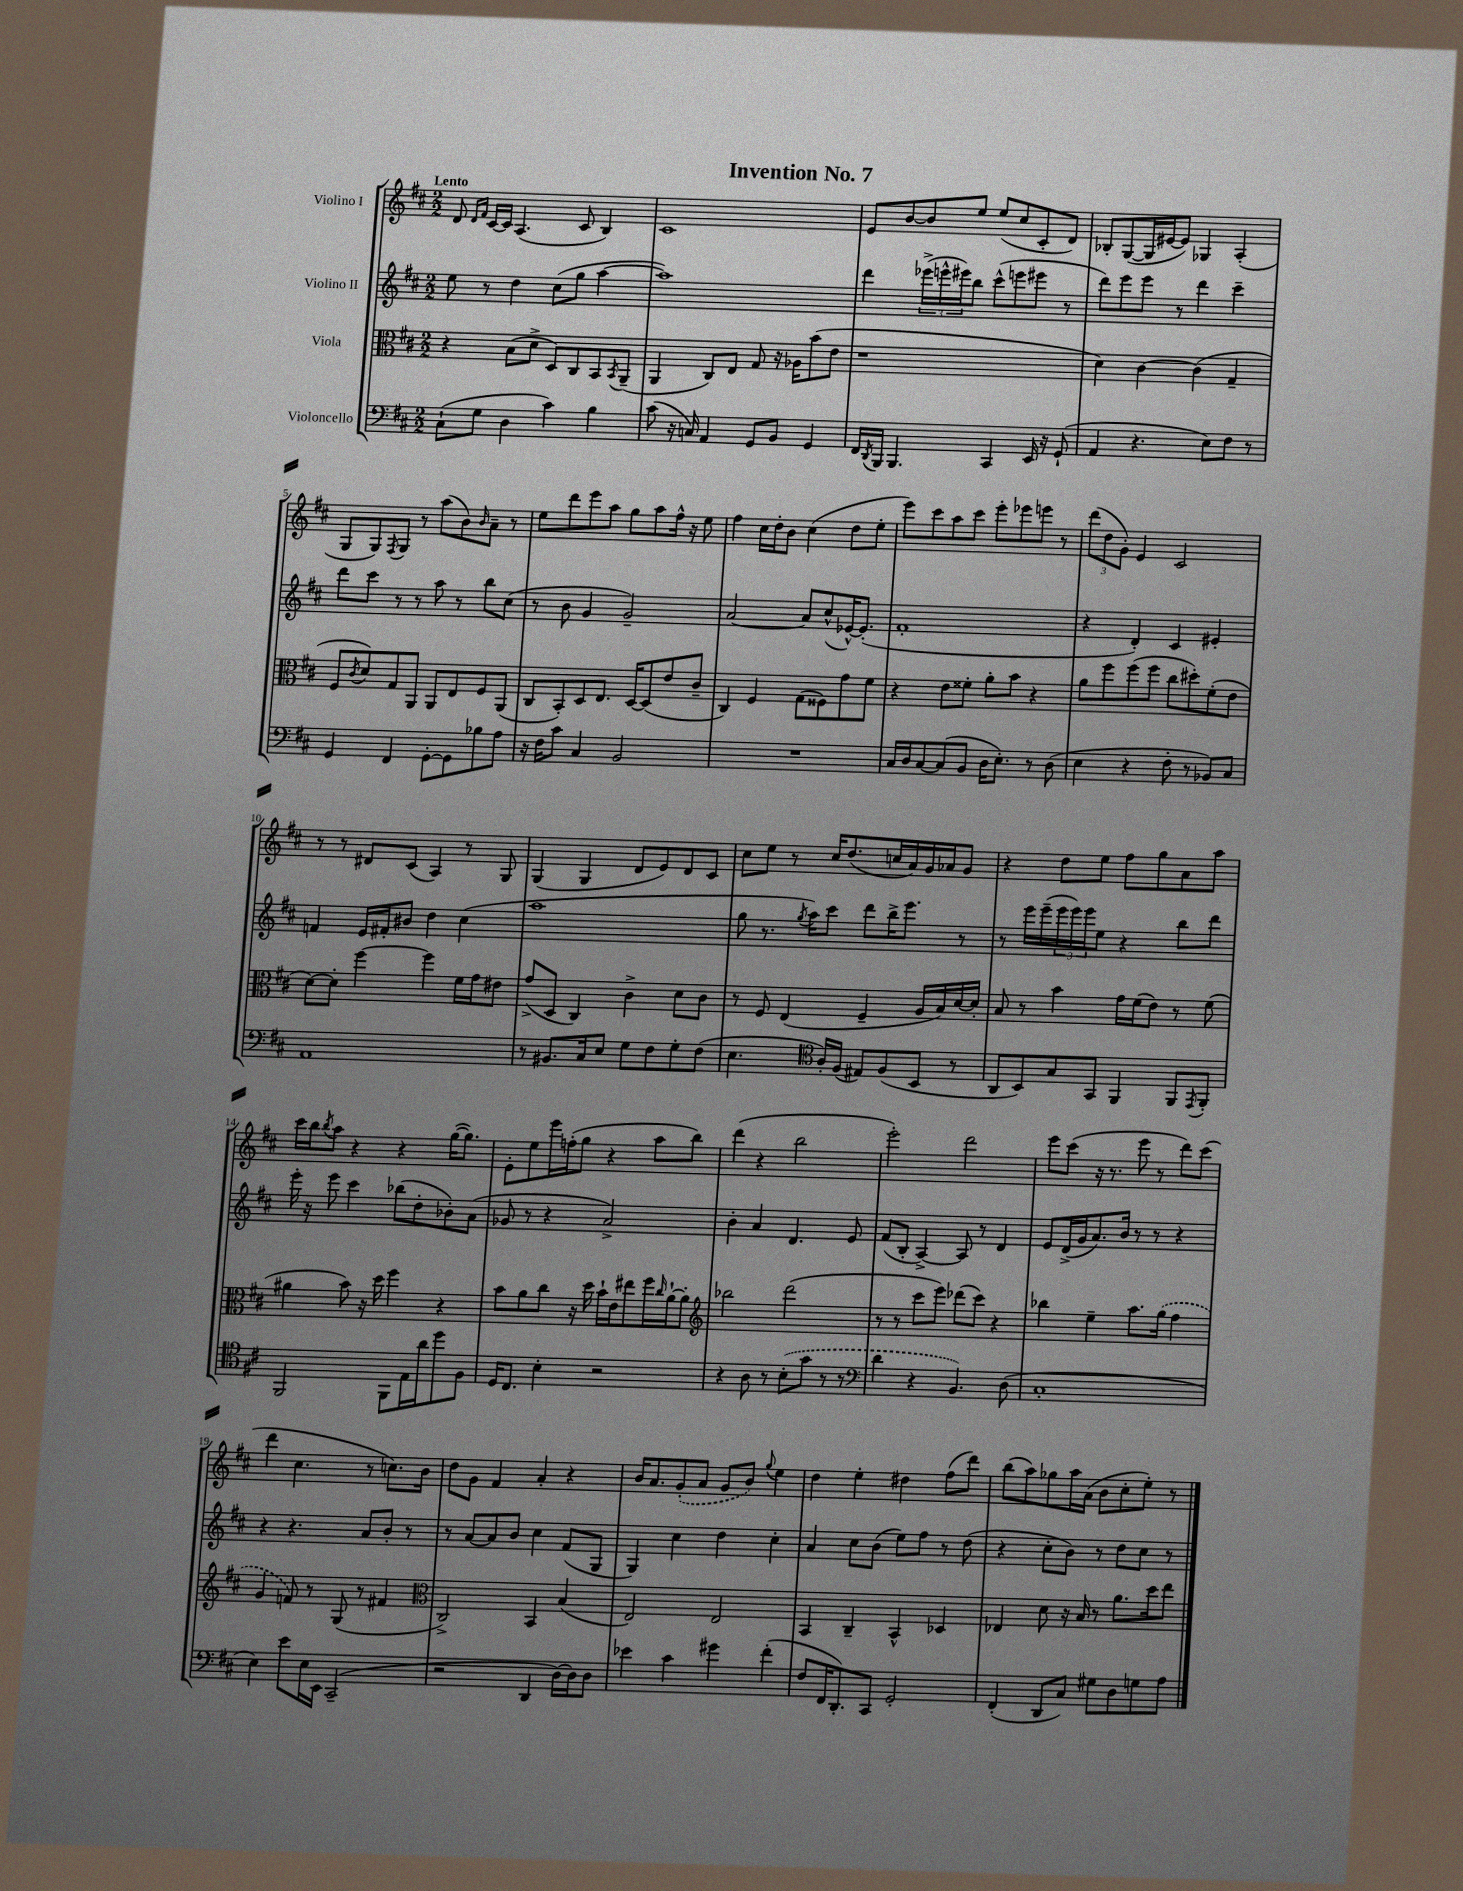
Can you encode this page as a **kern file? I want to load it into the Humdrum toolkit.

**kern	**kern	**kern	**kern
*part4	*part3	*part2	*part1
*staff4	*staff3	*staff2	*staff1
*I"Violoncello	*I"Viola	*I"Violino II	*I"Violino I
*clefF4	*clefC3	*clefG2	*clefG2
*k[f#c#]	*k[f#c#]	*k[f#c#]	*k[f#c#]
*M2/2	*M2/2	*M2/2	*M2/2
=1	=1	=1	=1
!	!	!	!LO:TX:a:B:t=Lento
(8C#`\L	4r	8ee\	8d/
.	.	.	16qqd/LL
.	.	.	16qqf#/JJ
8G\J	.	8r	[16c#/LL
.	.	.	16c#/JJ]
4D\	(8B\L	4dd\	(4.A/
.	8d^\J	.	.
4c#\)	8D/L)	(8cc#\L	.
.	8C#/	8gg\J	8c#/
4B\	8BB/	[4aa\	4B/)
.	8qBB/	.	.
.	(8AA~/J	.	.
=2	=2	=2	=2
(8c#\	4AA/	1aa])	1c#
16r	.	.	.
16Cn/)	.	.	.
4AA/	8C#/L)	.	.
.	8E/J	.	.
8GG/L	8G/	.	.
8BB/J	16r	.	.
.	16A-X\KL	.	.
4GG/	(8b\	.	.
.	8e\J	.	.
=3	=3	=3	=3
16FF#/LL	1r	4ddd\	8e/L
8qDD/	.	.	.
16BBB/JJ	.	.	.
4.BBB/	.	.	[8b/
.	.	(24eee-X^\LL	8b/]
.	.	24eeen^^\	.
.	.	24eee#X\J)	.
.	.	8bb\J	8ee/J
4CC#/	.	(8ccc#^^\L	(8ee/L
.	.	8eeen\	8cc#/
16EE/	.	8eee#X\J	8c#'/
16r	.	.	.
(8GG`/	.	8r	8d/J)
=4	=4	=4	=4
4AA/	4d\)	8ddd\L)	8B-X'/L
.	.	8eee\	([8G/
4.r	[4c#\	8eee\J	16G/L]
.	.	.	[16e#X/J
.	.	8r	8e#/J])
.	(4c#\]	4ddd\	4G-X/
8E\L)	.	.	.
8F#\J	4G~/	4ccc#~\	(4A'/
8r	.	.	.
!!LO:LB:g=z
=5	=5	=5	=5
4GG/	8F#/L	8ddd\L	8G/L
.	8qc#/	.	.
.	8d/)	8ccc#\J	8G/)
.	.	.	8qF#/
4FF#/	8G/	8r	8G/J
.	8AA/J	8r	8r
[8GG'\L	8AA/L	8aa\	(8aa\L
8GG\]	8E/	8r	8b\)
.	.	.	16qqb/
8B-X\	8F#/	8bb\L	8a~\J
8A\J	(8AA/J	(8cc#\J	8r
=6	=6	=6	=6
16r	8C#/L	8r	8ee\L
16F#\KL	.	.	.
8c#\J	8BB'/)	8b\	8ddd\
4C#/	8D/	4g/	8eee\
.	8.E/J	.	8aa\J
2BB/	.	2g~/)	8gg\L
.	[16D/KL	.	.
.	(8D/]	.	8aa\
.	8e/	.	16ff#^^\Jk
.	.	.	16r
.	8c#~/J	.	8ee\
=7	=7	=7	=7
1r	4C#/)	[2a/	4ff#\
.	4F#/	.	16cc#\LL
.	.	.	16dd'\J
.	.	.	8b\J
.	(8G\L	8a/L]	(4cc#\
.	8F##X\)	(8cc#^^/	.
.	8g\	[16e-X^^/K)	8dd\L
.	.	(8.e-'/J]	.
.	8f#\J	.	8ee'\J
=8	=8	=8	=8
16C#/LL	4r	1f#'	8eee\L)
16D/J	.	.	.
[8C#/	.	.	8ccc#\
(8C#/]	8e\L	.	8aa\
8BB/J	8f##X'\J	.	8ccc#\J
16D\KL	8a'\L	.	8eee'\L
8.E'\J)	.	.	.
.	8b\J	.	8eee-X\
8r	4r	.	8eeen\J
(8D\	.	.	8r
=9	=9	=9	=9
4E\	8a\L	4r	(12ddd\L
.	.	.	12dd\
.	8ff#\	.	.
.	.	.	12g'\J)
4r	(8ff#\	4d'/)	4e/
.	8ff#\J	.	.
8F#'\	8cc#\L	4c#/	2c#/
8r	8dd#X'\)	.	.
8BB-X/L)	(8f#'\	4e#X'/	.
8C#/J	8e\J	.	.
!!LO:LB:g=z
=10	=10	=10	=10
1AA	[8d\L)	4fn/	8r
.	8d'\J]	.	8r
.	[4ff#\	16e/LL	8d#X/L
.	.	16f#X'/J	.
.	.	8b#X/J	(8c#/J
.	4ff#\]	4dd\	4A/)
.	16f#\LL	(4cc#\	8r
.	16g\J	.	.
.	8e#X\J	.	8G/
=11	=11	=11	=11
8r	(8g^/L	1aa	(4G/
8.BB#X/L	8D/J	.	.
.	4C#/)	.	4G/
16C#/k	.	.	.
8E/J	.	.	.
8G\L	4c#^\	.	8d/L
8F#\	.	.	8e/)
8G'\	8d\L	.	8d/
(8F#\J	8c#\J	.	8c#/J
=12	=12	=12	=12
4.E\	8r	8gg\	8cc#\L
.	8F#/	8.r	8ee\J
.	(4E/	.	8r
.	.	8qgg/	.
.	.	16aa\KL)	.
*clefC4	*	*	*
16A'/LL)	.	8ccc#\J	16cc#/KL
(16F#/JJ	.	.	(8.dd/
8E#X/L)	4F#~/	8ddd\L	.
(8F#/	.	16bb^\K	16ccn/L
.	.	8.eee\J	16a/)
8BB/J	16A/LL	.	16g/
.	16B/)	.	16a-X/J
8r	[16d/	8r	8g/J
.	16d'/JJ]	.	.
=13	=13	=13	=13
8AA/L	8B/	8r	4r
8BB/)	8r	16eee\LL	.
.	.	(16eee~\	.
8G/	4b\	24eee\	8dd\L
.	.	24eee\)	.
.	.	24eee\J	.
8GG/J	.	8ee\J	8ee\J
4FF#/	16g\LL	4r	8ff#\L
.	(16f#\J	.	.
.	8e\J)	.	8gg\
8FF#/L	8r	8bb\L	8a\
8qEE/	.	.	.
8FF#'/J	(8f#\	8ddd\J	8aa\J
!!LO:LB:g=z
=14	=14	=14	=14
2FF#/	4a#X\	16eee'\	16ccc#\LL
.	.	16r	16bb\J
.	.	.	8qbb/
.	.	8eee\	8aa\J
.	8b\)	4ccc#\	4r
.	16r	.	.
.	16dd\	.	.
8FF#\L	4ff#\	(8bb-X\L	4r
16E\L	.	8dd'\	.
16a\J	.	.	.
8dd\	4r	8b-X'\)	([16gg\KL
.	.	.	8.gg\J])
8F#\J	.	(8a\J	.
=15	=15	=15	=15
16D/KL	8b\L	8g-X/	8e'\L
8.C#/J	.	.	.
.	8a\	8r	8ee\
4B'\	8cc#\J	4r	16eee\L
.	.	.	(16ffn'\J
.	16r	.	8gg\J
.	16dd\	.	.
2r	16b`\LL	2a^/)	4r
.	16e\J	.	.
.	8ee#X\	.	.
.	16ff#\L	.	8aa\L
.	16qqcc#/	.	.
.	[16a`\J	.	.
.	8a'\J]	.	8bb\J)
=16	=16	=16	=16
*	*clefG2	*	*
4r	2bb-X\	4b'\	(4ddd\
8A\	.	4a/	4r
8r	.	.	.
(8B'\L	(2ddd\	4.d/	2bb\
8g\J	.	.	.
8r	.	.	.
8r	.	8e/	.
=17	=17	=17	=17
*clefF4	*	*	*
4d\	8r	(8f#/L	2eee'\)
.	8r	8B'/J	.
4r	8ccc#\L	[4A^/)	.
.	8eee\J)	.	.
4.BB/)	(8ddd-X\L	8A/]	2ddd\
.	8ccc#\J)	8r	.
.	4r	4d/	.
(8D\	.	.	.
=18	=18	=18	=18
1C#'	4bb-X\	8e/L	8eee\L
.	.	(16d^/L	(8ccc#\J
.	.	16g/J	.
.	4ee~\	8.a/)	16r
.	.	.	8.r
.	.	16b/Jk	.
.	8.aa\L	8r	8eee\
.	.	8r	8r
.	(16gg\Jk	.	.
.	4ff#\	4r	8ddd\L)
.	.	.	(8ccc#\J
!!LO:LB:g=z
=19	=19	=19	=19
4E\)	4g/	4r	4ddd\
8e\L	8fn/)	4.r	4.cc#\
16E\L	8r	.	.
16EE\JJ	.	.	.
(2CC#~/	(8G/	.	.
.	8r	8a/L	8r
.	4f#X/	8b'/J	8.ccn\L)
.	.	8r	.
.	.	.	16b\Jk
=20	=20	=20	=20
*	*clefC3	*	*
2r	2C#^/)	8r	8dd\L
.	.	[8a/L	8g\J
.	.	8a/]	4f#/
.	.	8b/J	.
4DD/	4BB/	4cc#\	4a'/
[16D\LL)	(4B/	(8f#/L	4r
16D\J]	.	.	.
8D\J	.	8G/J	.
=21	=21	=21	=21
4e-X\	2E/)	4G/)	16b/KL
.	.	.	8.a/
4c#\	.	4cc#\	(8g'/
.	.	.	8a/J
4g#X\	2E/	4dd\	8g/L
.	.	.	8b/J)
.	.	.	8qqgg/
(4f#'\	.	4cc#'\	4ee\
=22	=22	=22	=22
8F#/L	4BB/	4a/	4dd\
16FF#/K	.	.	.
8.DD'/)	.	.	.
.	4C#~/	8cc#\L	4ee'\
8CC#/J	.	(8b\J	.
2GG'/	4BB^^/	8ee\L)	4dd#X\
.	.	8ff#\J	.
.	4D-X/	8r	(8ff#\L
.	.	(8dd\	8ddd\J)
=23	=23	=23	=23
(4FF#'/	4E-X/	4r	(8bb\L
.	.	.	8aa\)
8DD/L	8d\	8cc#'\L	8gg-X\
8C#/J)	16r	8b\J)	16aa\L
.	16B/	.	(16a\JJ
8G#X\L	8r	8r	8b\L
8D\	8.a\L	8dd\L	8cc#'\
8Gn\	.	8cc#\J	8ee'\J)
.	16dd\k	.	.
8A\J	8ee\J	8r	8r
==	==	==	==
*-	*-	*-	*-
